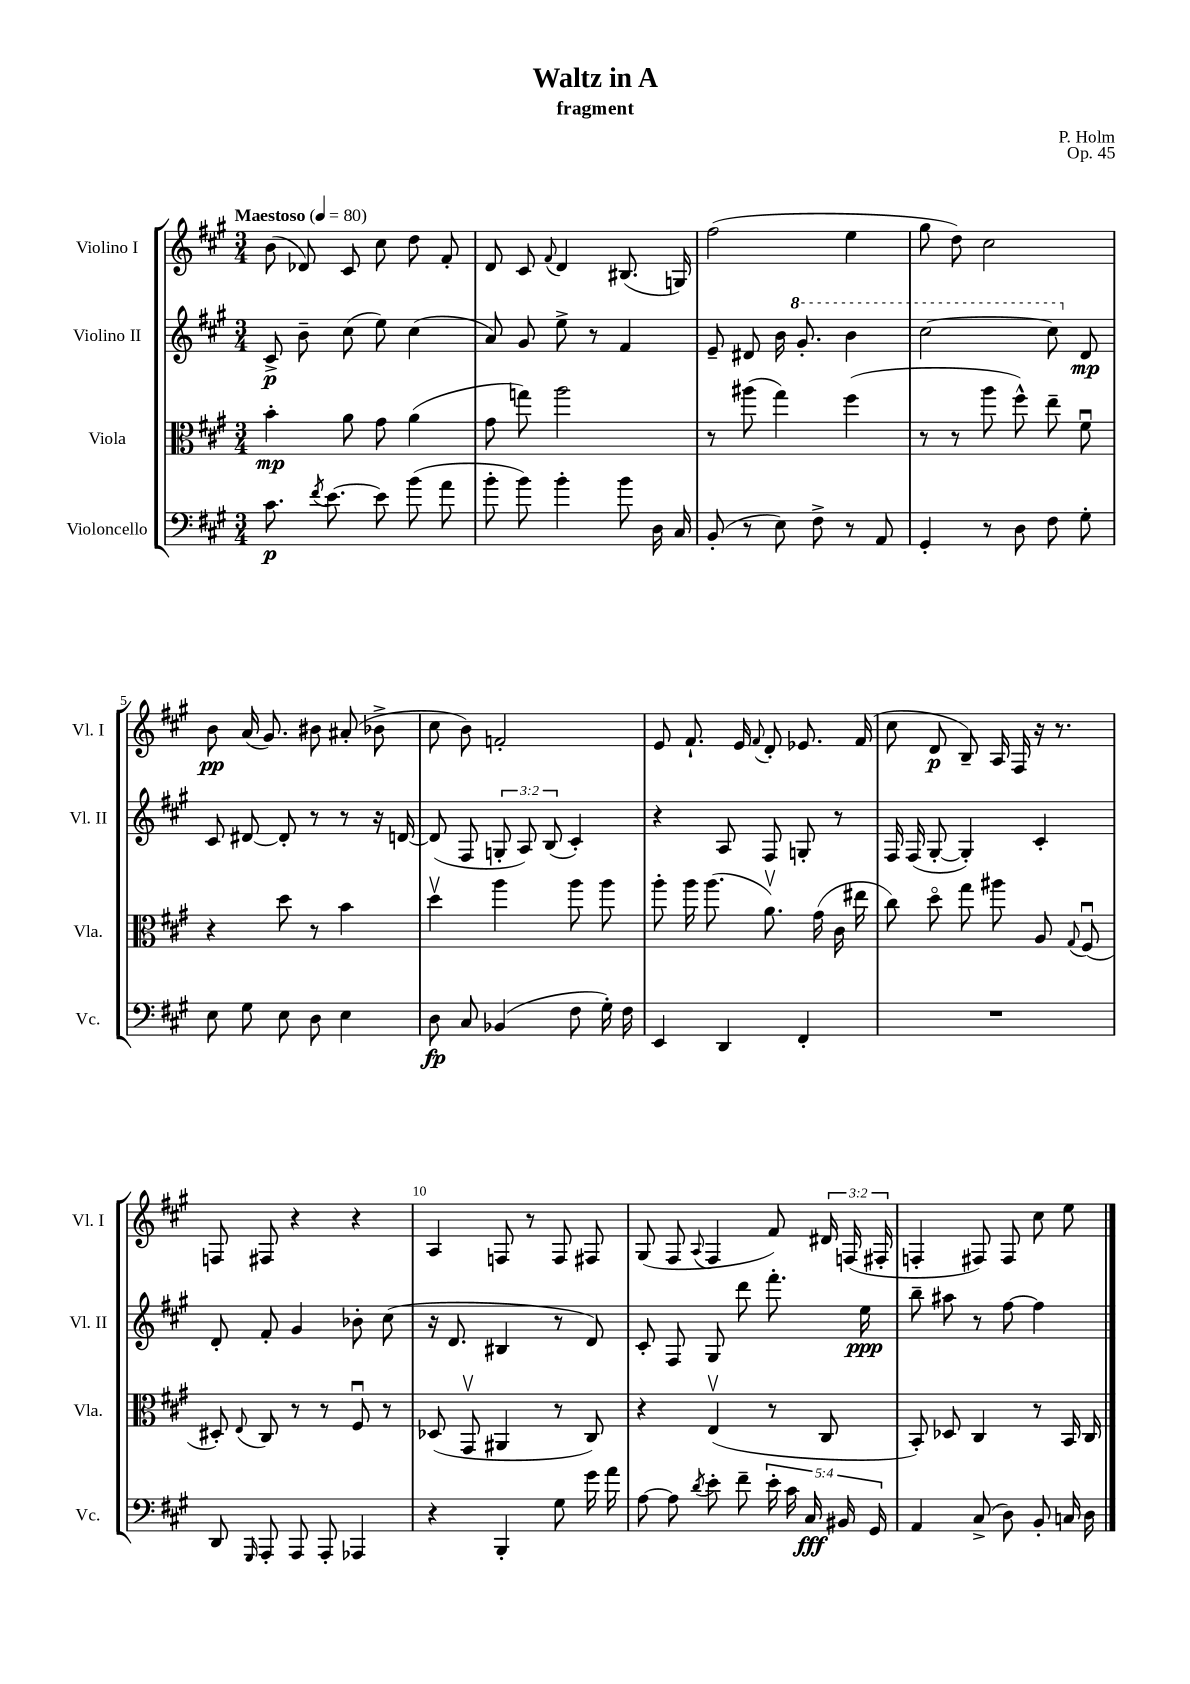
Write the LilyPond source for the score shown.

\header { title = "Waltz in A" composer = "P. Holm" subtitle = "fragment" opus = "Op. 45" }
<<
\new StaffGroup <<
\new Staff = "s0" \with { instrumentName = "Violino I" shortInstrumentName = "Vl. I" } {
    \clef treble \key a \major \numericTimeSignature \time 3/4 \override Staff.TupletNumber.text = #tuplet-number::calc-fraction-text \tempo "Maestoso" 4 = 80
    \autoBeamOff b'8( des'8) cis'8 cis''8 d''8 fis'8-. |
    d'8 cis'8 \appoggiatura { fis'8 } d'4 bis8.( g16) |
    fis''2( e''4 |
    gis''8 d''8) cis''2 |
    b'8\pp a'16( gis'8.) bis'8 ais'8-.( bes'8-> |
    cis''8 b'8) f'2-. |
    e'8 fis'8.-! e'16 \appoggiatura { fis'8 } d'8-. ees'8. fis'16( |
    cis''8 d'8\p b8--) a16 fis16 r16 r8. |
    f8 fis8 r4 r4 |
    a4 f8 r8 f8 fis8 |
    gis8( fis8 \appoggiatura { a8 } fis4 fis'8) \tuplet 3/2 { dis'16 f16( fis16-. } |
    f4-. fis8) fis8 cis''8 e''8 \bar "|." |
}
\new Staff = "s1" \with { instrumentName = "Violino II" shortInstrumentName = "Vl. II" } {
    \clef treble \key a \major \numericTimeSignature \time 3/4 \override Staff.TupletNumber.text = #tuplet-number::calc-fraction-text
    \autoBeamOff cis'8->\p b'8-- cis''8( e''8) cis''4( |
    a'8) gis'8 e''8-> r8 fis'4 |
    e'8-- dis'8 b'16 \ottava #1 gis''8.-. b''4 |
    cis'''2~ cis'''8 \ottava #0 d'8\mp |
    cis'8 dis'8~ dis'8-. r8 r8 r16 d'16~ |
    d'8( fis8 \tuplet 3/2 { g8-. a8) b8( } cis'4-.) |
    r4 a8 fis8 g8-. r8 |
    fis16 fis16( gis8~-. gis4-.) cis'4-. |
    d'8-. fis'8-. gis'4 bes'8-. cis''8( |
    r16 d'8. bis4 r8 d'8) |
    cis'8-. fis8 gis8 d'''8 fis'''8.-. e''16\ppp |
    b''8-- ais''8 r8 fis''8~ fis''4 \bar "|." |
}
\new Staff = "s2" \with { instrumentName = "Viola" shortInstrumentName = "Vla." } {
    \clef alto \key a \major \numericTimeSignature \time 3/4
    \autoBeamOff b'4-.\mp a'8 gis'8 a'4( |
    gis'8 g''8) a''2 |
    r8 ais''8( gis''4) fis''4( |
    r8 r8 a''8 fis''8-^) e''8-- fis'8\downbow |
    r4 d''8 r8 b'4 |
    d''4\upbow a''4 a''8 a''8 |
    a''8-. a''16 a''8.( a'8.\upbow) gis'16( cis'16 eis''16 |
    cis''8) d''8\flageolet gis''8 ais''8 a8 \appoggiatura { gis8 } fis8\downbow( |
    dis8-.) \appoggiatura { e8 } cis8 r8 r8 fis8\downbow r8 |
    des8( gis,8\upbow ais,4 r8 cis8) |
    r4 e4\upbow( r8 cis8 |
    b,8-.) des8 cis4 r8 b,16 cis16 \bar "|." |
}
\new Staff = "s3" \with { instrumentName = "Violoncello" shortInstrumentName = "Vc." } {
    \clef bass \key a \major \numericTimeSignature \time 3/4 \override Staff.TupletNumber.text = #tuplet-number::calc-fraction-text
    \autoBeamOff cis'8.\p \acciaccatura { fis'8 } e'8.~ e'8 b'8( a'8 |
    b'8-. b'8) b'4-. b'8 d16 cis16 |
    b,8-.( r8 e8) fis8-> r8 a,8 |
    gis,4-. r8 d8 fis8 gis8-. |
    e8 gis8 e8 d8 e4 |
    d8\fp cis8 bes,4( fis8 gis16-.) fis16 |
    e,4 d,4 fis,4-. |
    R2. |
    d,8 \grace { gis,,16 } a,,8-. a,,8 a,,8-. aes,,4 |
    r4 b,,4-. gis8 gis'16 a'16 |
    a8~ a8 \acciaccatura { d'8 } e'8-. fis'8-- \tuplet 5/4 { e'16-. cis'16 cis16\fff bis,16 gis,16 } |
    a,4 cis8->( d8) b,8-. c16 d16 \bar "|." |
}
>>
>>
\layout { \context { \Score \override BarNumber.break-visibility = ##(#f #t #t) barNumberVisibility = #(every-nth-bar-number-visible 5) } }
